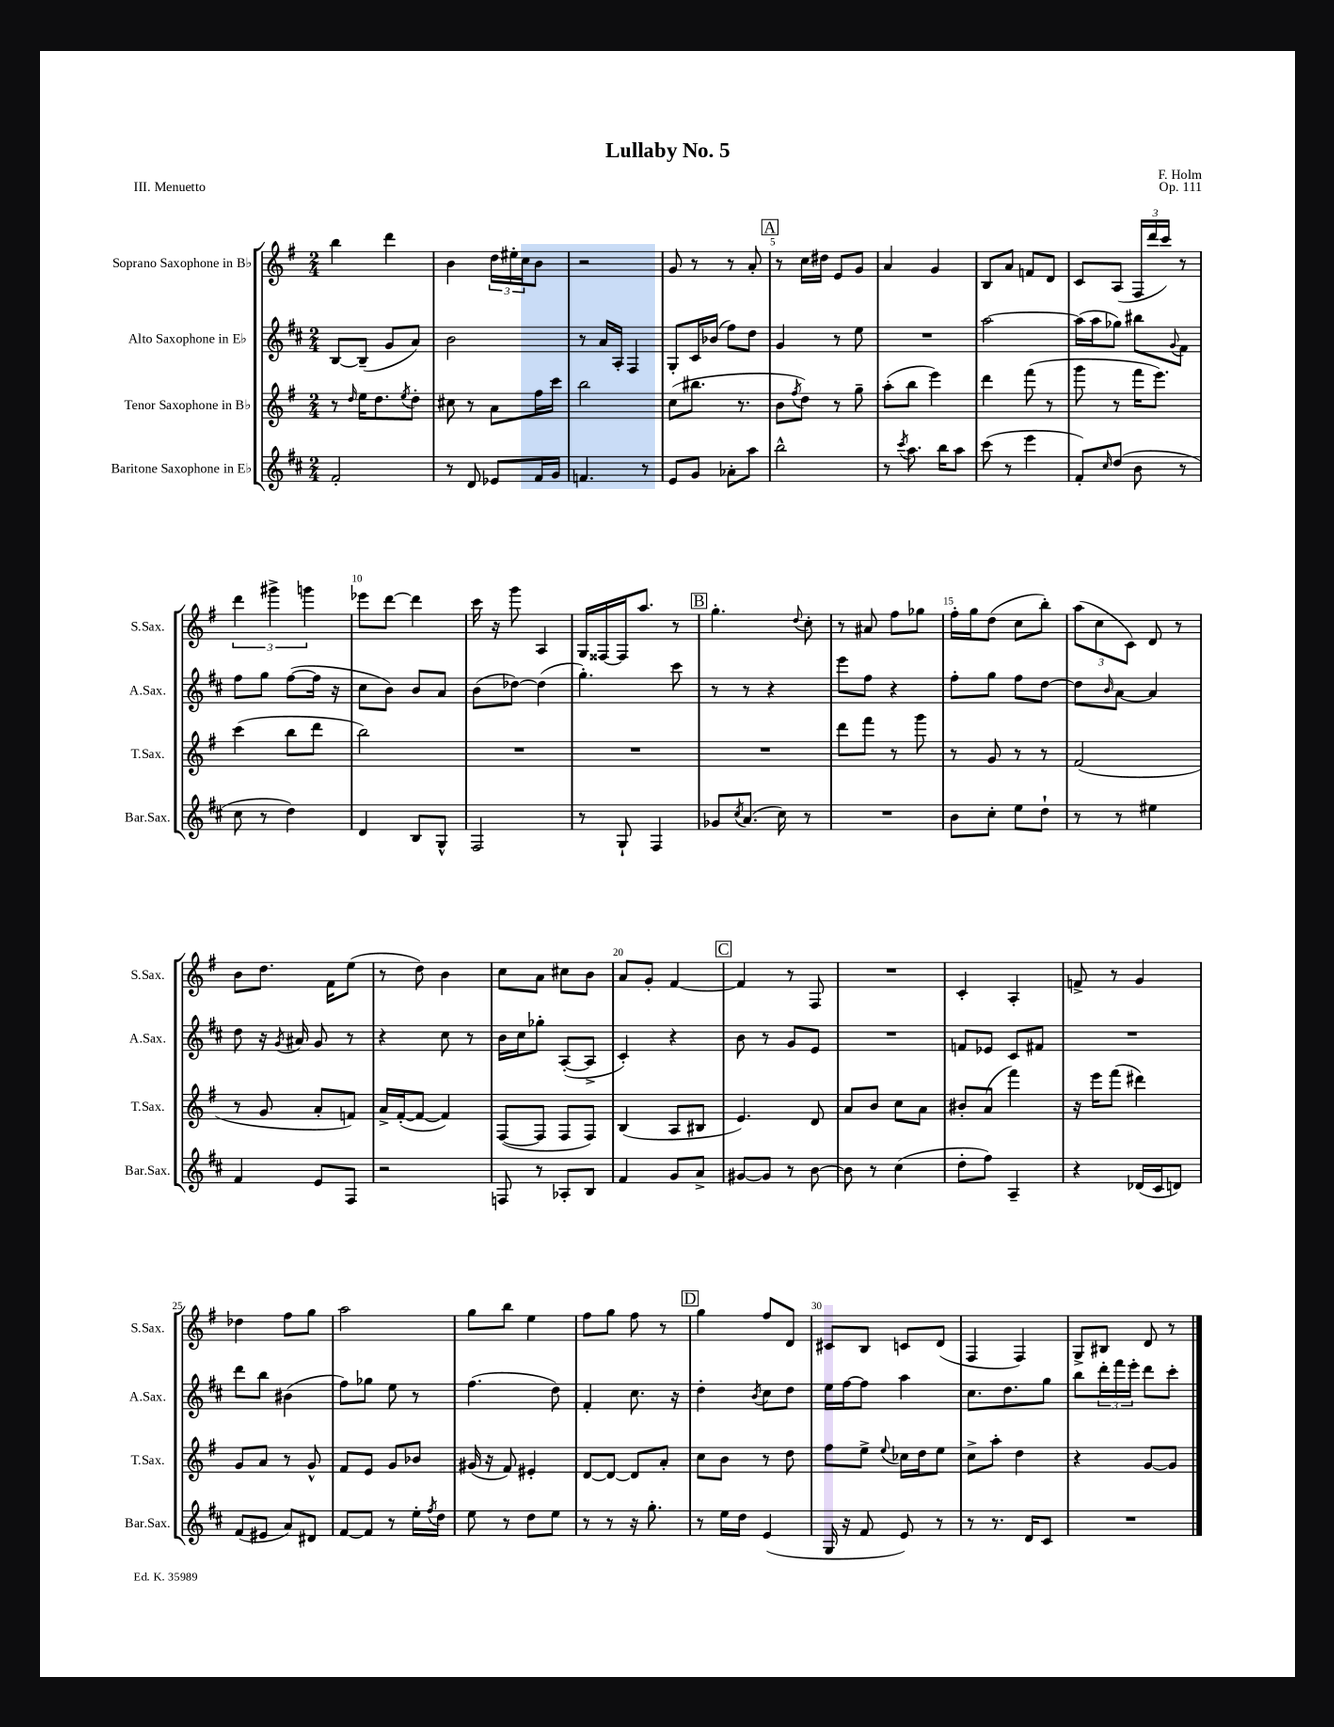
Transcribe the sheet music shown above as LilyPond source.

\header { title = "Lullaby No. 5" composer = "F. Holm" opus = "Op. 111" piece = "III. Menuetto" }
<<
\new StaffGroup <<
\new Staff = "s0" \with { instrumentName = "Soprano Saxophone in Bb" shortInstrumentName = "S.Sax." } {
    \clef treble \key g \major \numericTimeSignature \time 2/4
    b''4 d'''4 |
    b'4 \tuplet 3/2 { d''16 eis''16-. c''16 } b'8 |
    r2 |
    g'8 r8 r8 a'8-. |
    \mark \markup { \box "A" } r8 c''16 dis''16 e'8 g'8 |
    a'4 g'4 |
    b8 a'8 f'8 d'8 |
    c'8 a8( \tuplet 3/2 { fis16 d'''16 c'''16) } r8 |
    \tuplet 3/2 { d'''4 gis'''4-> g'''4 } |
    ees'''8 d'''8~ d'''4 |
    c'''16 r16 g'''8 a4 |
    g16 fisis16~ fisis16 a''8. r8 |
    \mark \markup { \box "B" } g''4.-. \appoggiatura { d''8 } c''8-. |
    r8 ais'8 fis''8 ges''8 |
    fis''16-. g''16 d''8( c''8 b''8-.) |
    \tuplet 3/2 { a''8( c''8 c'8) } d'8 r8 |
    b'8 d''8. fis'16 e''8( |
    r8 d''8) b'4 |
    c''8 a'8 cis''8 b'8 |
    a'8 g'8-. fis'4~ |
    \mark \markup { \box "C" } fis'4 r8 fis8 |
    R2 |
    c'4-. a4-. |
    f'8-> r8 g'4 |
    des''4 fis''8 g''8 |
    a''2 |
    g''8 b''8 e''4 |
    fis''8 g''8 fis''8 r8 |
    \mark \markup { \box "D" } g''4 fis''8 d'8 |
    cis'8 b8 c'8 d'8( |
    fis4 fis4) |
    g8-> bis8 d'8 r8 \bar "|." |
}
\new Staff = "s1" \with { instrumentName = "Alto Saxophone in Eb" shortInstrumentName = "A.Sax." } {
    \clef treble \key d \major \numericTimeSignature \time 2/4
    b8~ b8--( g'8 a'8) |
    b'2 |
    r8 a'16 a16-. fis4 |
    g8-. cis'16 bes'16( fis''8) d''8 |
    \mark \markup { \box "A" } g'4 r8 e''8 |
    R2 |
    a''2~ |
    a''16( a''16 ges''8) bis''8 \appoggiatura { g'8 } fis'8 |
    fis''8 g''8 fis''8~( fis''16 r16 |
    cis''8 b'8) b'8 a'8 |
    b'8( des''8~) des''4( |
    g''4.-.) cis'''8 |
    \mark \markup { \box "B" } r8 r8 r4 |
    e'''8 fis''8 r4 |
    fis''8-. g''8 fis''8 d''8~ |
    d''8 \grace { b'16 } a'8~ a'4 |
    d''8 r16 \acciaccatura { g'8 } ais'16 g'8 r8 |
    r4 cis''8 r8 |
    b'16 cis''16 ges''8-. a8~-.( a8-> |
    cis'4-.) r4 |
    \mark \markup { \box "C" } b'8 r8 g'8 e'8 |
    R2 |
    f'8 ees'8 cis'8 fis'8 |
    R2 |
    d'''8 b''8 bis'4( |
    fis''8) ges''8 e''8 r8 |
    fis''4.( d''8) |
    fis'4-. cis''8. r16 |
    \mark \markup { \box "D" } d''4-. \acciaccatura { b'8 } cis''8 d''8 |
    e''16 fis''16~ fis''8 a''4 |
    cis''8. d''8. g''8 |
    b''8 \tuplet 3/2 { d'''16-. fis'''16 e'''16-. } d'''8 cis'''8-. \bar "|." |
}
\new Staff = "s2" \with { instrumentName = "Tenor Saxophone in Bb" shortInstrumentName = "T.Sax." } {
    \clef treble \key g \major \numericTimeSignature \time 2/4
    r8 \grace { d''16 } e''16 d''8. \acciaccatura { e''8 } d''8-. |
    cis''8 r8 a'8 fis''16 c'''16 |
    b''2 |
    c''8( bis''8. r8. |
    \mark \markup { \box "A" } b'8 \acciaccatura { fis''8 } d''8) r8 g''8-- |
    a''8-.( b''8 e'''4) |
    d'''4 fis'''8( r8 |
    g'''8 r8 fis'''16 e'''8.) |
    c'''4( b''8 d'''8 |
    b''2) |
    R2 |
    R2 |
    \mark \markup { \box "B" } R2 |
    d'''8 fis'''8 r8 g'''8 |
    r8 g'8 r8 r8 |
    fis'2( |
    r8 g'8 a'8-. f'8) |
    a'16-> fis'16~-.( fis'8~ fis'4) |
    fis8~( fis8 fis8 fis8) |
    b4( a8 bis8 |
    \mark \markup { \box "C" } e'4.) d'8 |
    a'8 b'8 c''8 a'8 |
    bis'8-. a'8( fis'''4) |
    r16 e'''16 fis'''8( dis'''4) |
    g'8 a'8 r8 g'8-^ |
    fis'8 e'8 g'8 bes'8 |
    gis'16( r16 fis'8) eis'4-. |
    d'8~ d'8~ d'8 a'8-. |
    \mark \markup { \box "D" } c''8 b'8 r8 d''8 |
    fis''8 e''8-> \appoggiatura { e''8 } ces''16 d''16 e''8 |
    c''8-> a''8-. d''4 |
    r4 g'8~ g'8 \bar "|." |
}
\new Staff = "s3" \with { instrumentName = "Baritone Saxophone in Eb" shortInstrumentName = "Bar.Sax." } {
    \clef treble \key d \major \numericTimeSignature \time 2/4
    fis'2-. |
    r8 d'8 ees'8 fis'16 g'16 |
    f'4. r8 |
    e'8 g'8 aes'8-. a''8 |
    \mark \markup { \box "A" } b''2-^ |
    r8 \acciaccatura { cis'''8 } a''8. b''16 a''8 |
    cis'''8( r8 e'''4 |
    fis'8-.) \grace { cis''16 } d''8( b'8 r8 |
    cis''8 r8 d''4) |
    d'4 b8 g8-^ |
    fis2 |
    r8 g8-! fis4 |
    \mark \markup { \box "B" } ges'8 \acciaccatura { cis''8 } a'8.( cis''16) r8 |
    R2 |
    b'8 cis''8-. e''8 d''8-! |
    r8 r8 eis''4 |
    fis'4 e'8 fis8 |
    r2 |
    f8 r8 aes8-. b8 |
    fis'4 g'8 a'8-> |
    \mark \markup { \box "C" } gis'8~ gis'8 r8 b'8~ |
    b'8 r8 cis''4( |
    d''8-. fis''8) a4-- |
    r4 des'16( cis'16 d'8) |
    fis'8( eis'8 a'8) dis'8 |
    fis'8~ fis'8 r8 e''16-. \acciaccatura { fis''8 } d''16 |
    e''8 r8 d''8 e''8 |
    r8 r8 r16 g''8.-. |
    \mark \markup { \box "D" } r8 e''16 d''16 e'4( |
    g16 r16 fis'8 e'8) r8 |
    r8 r8. d'16 cis'8 |
    R2 \bar "|." |
}
>>
>>
\layout { \context { \Score \override BarNumber.break-visibility = ##(#f #t #t) barNumberVisibility = #(every-nth-bar-number-visible 5) } }
